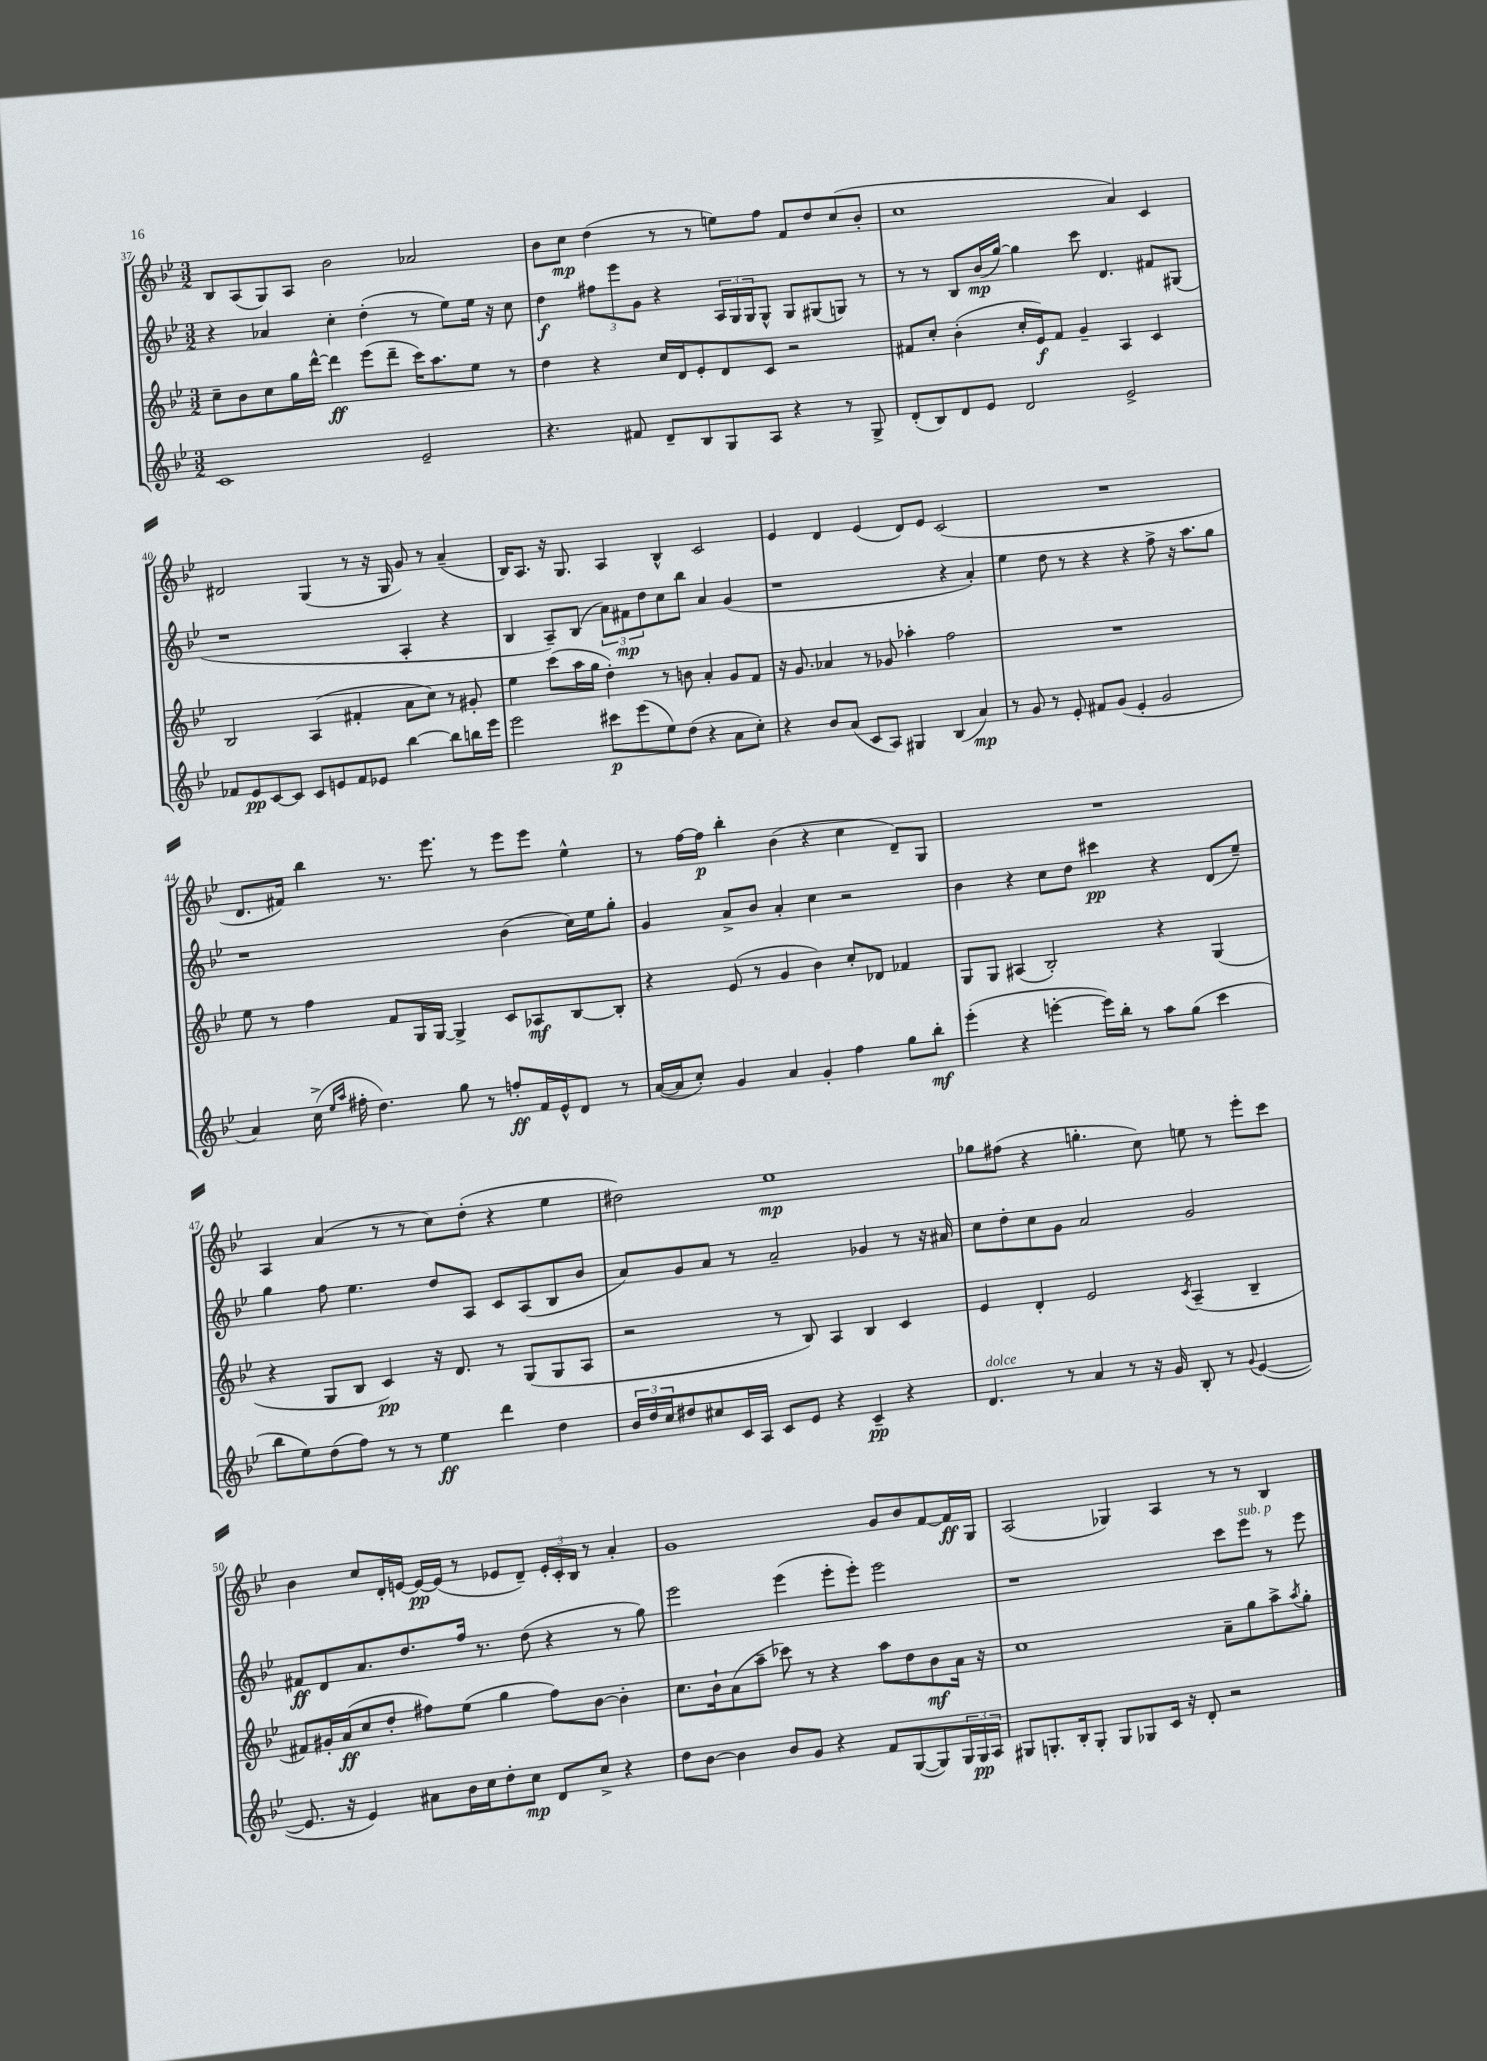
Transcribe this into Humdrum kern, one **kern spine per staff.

**kern	**dynam	**kern	**dynam	**kern	**dynam	**kern	**dynam
*part4	*part4	*part3	*part3	*part2	*part2	*part1	*part1
*staff4	*staff4	*staff3	*staff3	*staff2	*staff2	*staff1	*staff1
*clefG2	*	*clefG2	*	*clefG2	*	*clefG2	*
*k[b-e-]	*	*k[b-e-]	*	*k[b-e-]	*	*k[b-e-]	*
*M3/2	*	*M3/2	*	*M3/2	*	*M3/2	*
=37	=37	=37	=37	=37	=37	=37	=37
1c	.	8cc~\L	.	4r	.	8B-/L	.
.	.	8b-\	.	.	.	(8A/	.
.	.	8cc\	.	4a-X/	.	8G/)	.
.	.	16gg\L	.	.	.	8A/J	.
.	.	[16ddd^^\JJ	.	.	.	.	.
.	.	4ddd\]	ff	4cc'\	.	2b-\	.
.	.	(8eee-\L	.	(4dd'\	.	.	.
.	.	8ddd~\J	.	.	.	.	.
2e-~/	.	16ccc\KL)	.	8r	.	2a-X/	.
.	.	8.aa\	.	.	.	.	.
.	.	.	.	8ee-\L)	.	.	.
.	.	8ee-\J	.	16ee-\Jk	.	.	.
.	.	.	.	16r	.	.	.
.	.	8r	.	8cc\	.	.	.
=38	=38	=38	=38	=38	=38	=38	=38
4.r	.	4dd\	.	4dd\	f	8b-\L	.
.	.	.	.	.	.	8cc\J	mp
.	.	4r	.	12ff#X\L	.	(4dd\	.
.	.	.	.	12eee-\	.	.	.
8f#X/	.	.	.	.	.	.	.
.	.	.	.	12g\J	.	.	.
8d~/L	.	16cc/LL	.	4r	.	8r	.
.	.	16d/J	.	.	.	.	.
8B-/	.	8e-'/	.	.	.	8r	.
8G/	.	8d/	.	24A/LL	.	8een\L)	.
.	.	.	.	24G/	.	.	.
.	.	.	.	24G/J	.	.	.
8A/J	.	8c/J	.	8G^^/J	.	8ff\J	.
4r	.	2r	.	8G/L	.	8f/L	.
.	.	.	.	(8G#X/	.	8dd/	.
8r	.	.	.	8Gn/J)	.	(8cc/	.
8G^/	.	.	.	8r	.	8b-'/J	.
=39	=39	=39	=39	=39	=39	=39	=39
(8d'/L	.	8f#X/L	.	8r	.	1cc	.
8B-/)	.	8cc'/J	.	8r	.	.	.
8d/	.	(4b-'\	.	8B-/L	.	.	.
8e-/J	.	.	.	(16b-/L	mp	.	.
.	.	.	.	[16gg/JJ)	.	.	.
2d/	.	16cc'/LL	.	4gg\]	.	.	.
.	.	16e-/J)	f	.	.	.	.
.	.	8f#/J	.	.	.	.	.
.	.	4g~/	.	8ccc\	.	.	.
.	.	.	.	4.d/	.	.	.
2e-^/	.	4A/	.	.	.	4a/)	.
.	.	4c/	.	8f#X/L	.	4c/	.
.	.	.	.	(8G#X/J	.	.	.
!!LO:LB:g=z
=40	=40	=40	=40	=40	=40	=40	=40
8f-X/L	.	2B-/	.	1r	.	2d#X/	.
8e-/	pp	.	.	.	.	.	.
[8c/	.	.	.	.	.	.	.
8c/J]	.	.	.	.	.	.	.
8c/L	.	(4A/	.	.	.	(4G/	.
8en/	.	.	.	.	.	.	.
8f-/	.	4f#X'/	.	.	.	8r	.
8e-X/J	.	.	.	.	.	16r	.
.	.	.	.	.	.	16G/	.
[4bb-\	.	8a\L	.	4A'/	.	8g/)	.
.	.	8cc\J)	.	.	.	8r	.
8bb-\L]	.	8r	.	4r	.	(4a~/	.
16bbn\L	.	8g#X'/	.	.	.	.	.
16eee-\JJ	.	.	.	.	.	.	.
=41	=41	=41	=41	=41	=41	=41	=41
2eee-\	.	4ee-\	.	4B-/	.	16B-/KL)	.
.	.	.	.	.	.	8.A/J	.
.	.	(8ccc\L	.	8A~/L)	.	16r	.
.	.	.	.	.	.	8.G/	.
.	.	16aa\L	.	(8B-/J	.	.	.
.	.	16gg\JJ	.	.	.	.	.
8ccc#X\L	p	4dd'\)	.	12a\L)	.	4A/	.
.	.	.	.	12f#X\	mp	.	.
(8eee-\	.	.	.	.	.	.	.
.	.	.	.	12dd\	.	.	.
8ee-\)	.	8r	.	8cc\	.	4B-^^/	.
(8dd\J	.	8bn\	.	8bb-\J	.	.	.
4r	.	4a'/	.	4a/	.	2c/	.
8a\L	.	8g/L	.	(4g/	.	.	.
8cc'\J)	.	8f/J	.	.	.	.	.
=42	=42	=42	=42	=42	=42	=42	=42
4r	.	16r	.	1r	.	4e-/	.
.	.	8.g/	.	.	.	.	.
8b-/L	.	4a-X/	.	.	.	4d/	.
(8a/J	.	.	.	.	.	.	.
8c/L	.	8r	.	.	.	(4e-/	.
8A/J)	.	8g-X/	.	.	.	.	.
4G#X/	.	4aa-X'\	.	.	.	8d/L)	.
.	.	.	.	.	.	8e-/J	.
(4B-/	.	2ff\	.	4r	.	(2c/	.
4a/)	mp	.	.	4a'/)	.	.	.
=43	=43	=43	=43	=43	=43	=43	=43
8r	.	1.r	.	4ee-\	.	1.r	.
8g/	.	.	.	.	.	.	.
8r	.	.	.	8dd\	.	.	.
8e-'/	.	.	.	8r	.	.	.
8f#X/L	.	.	.	4r	.	.	.
(8g/J	.	.	.	.	.	.	.
4e-'/	.	.	.	4r	.	.	.
2g/	.	.	.	8ff^\	.	.	.
.	.	.	.	16r	.	.	.
.	.	.	.	8.aa\L	.	.	.
.	.	.	.	8gg\J	.	.	.
!!LO:LB:g=z
=44	=44	=44	=44	=44	=44	=44	=44
4a/)	.	8ee-\	.	1r	.	8.d/L	.
.	.	8r	.	.	.	.	.
.	.	.	.	.	.	16f#X/Jk)	.
(16cc^\	.	4ff\	.	.	.	4bb-\	.
16qqee-/LL	.	.	.	.	.	.	.
16qqaa/JJ	.	.	.	.	.	.	.
16ff#X'\	.	.	.	.	.	.	.
4.dd\)	.	.	.	.	.	.	.
.	.	8f/L	.	.	.	8.r	.
.	.	16G/L	.	.	.	.	.
.	.	[16G/JJ	.	.	.	8.eee-\	.
8gg\	.	4G^/]	.	.	.	.	.
8r	.	.	.	.	.	8r	.
8ffn'/L	ff	8c/L	.	(4b-\	.	8eee-\L	.
16f/L	.	8A-X/	mf	.	.	8eee-\J	.
16e-^^/J	.	.	.	.	.	.	.
8d/J	.	[8B-/	.	16cc\LL)	.	4ee-^^\	.
.	.	.	.	16ee-\J	.	.	.
8r	.	8B-'/J]	.	8gg'\J	.	.	.
=45	=45	=45	=45	=45	=45	=45	=45
([16a/LL	.	4r	.	4g/	.	8r	.
16a/J]	.	.	.	.	.	.	.
8cc'/J)	.	.	.	.	.	[16ff\LL	.
.	.	.	.	.	.	16ff\JJ]	p
4g/	.	(8e-/	.	8a^/L	.	4bb-'\	.
.	.	8r	.	8b-/J	.	.	.
4a/	.	4g/	.	4a'/	.	(4b-\	.
4g'/	.	4b-\)	.	4cc\	.	4r	.
4ff\	.	8cc'/L	.	2r	.	4cc\	.
.	.	8d-X/J	.	.	.	.	.
8gg\L	.	4f-X/	.	.	.	8d~/L)	.
8bb-'\J	mf	.	.	.	.	8G/J	.
=46	=46	=46	=46	=46	=46	=46	=46
(4eee-'\	.	8G/L	.	4b-\	.	1.r	.
.	.	8G/J	.	.	.	.	.
4r	.	(4A#X/	.	4r	.	.	.
[4eeen'\	.	2B-'/)	.	8cc\L	.	.	.
.	.	.	.	8dd\J	.	.	.
16eee\LL])	.	.	.	4ccc#X\	pp	.	.
16bb-'\JJ	.	.	.	.	.	.	.
8r	.	.	.	.	.	.	.
8aa\L	.	4r	.	4r	.	.	.
(8gg\J	.	.	.	.	.	.	.
4ccc\	.	(4G/	.	(8d/L	.	.	.
.	.	.	.	8ee-~/J)	.	.	.
!!LO:LB:g=z
=47	=47	=47	=47	=47	=47	=47	=47
8bb-\L	.	4r	.	4gg\	.	4A/	.
8ee-\)	.	.	.	.	.	.	.
(8dd\	.	8G/L	.	8ff\	.	(4a/	.
8ff\J)	.	8B-/J	.	4.ee-\	.	.	.
8r	.	4c/)	pp	.	.	8r	.
8r	.	.	.	.	.	8r	.
4ee-\	ff	16r	.	8dd/L	.	8cc\L)	.
.	.	8.d/	.	.	.	.	.
.	.	.	.	8A/J	.	(8dd'\J	.
4ddd\	.	8r	.	8c/L	.	4r	.
.	.	(8G/L	.	(8A/	.	.	.
4dd\	.	8G/	.	8B-/	.	4ee-\	.
.	.	8A/J	.	8b-/J	.	.	.
=48	=48	=48	=48	=48	=48	=48	=48
24b-/LL	.	2r	.	8a/L)	.	2dd#X\)	.
24dd/	.	.	.	.	.	.	.
24cc/J	.	.	.	.	.	.	.
8dd#X/	.	.	.	8g/	.	.	.
8cc#X/	.	.	.	8a/J	.	.	.
16c/L	.	.	.	8r	.	.	.
16A/JJ	.	.	.	.	.	.	.
8c/L	.	8r	.	2a~/	.	1ee-	mp
8e-/J	.	8B-/)	.	.	.	.	.
4r	.	4A/	.	.	.	.	.
4c~/	pp	4B-/	.	4g-X/	.	.	.
4r	.	4c/	.	8r	.	.	.
.	.	.	.	16r	.	.	.
.	.	.	.	16a#X/	.	.	.
=49	=49	=49	=49	=49	=49	=49	=49
!LO:TX:a:i:t=dolce	!	!	!	!	!	!	!
4.d/	.	4e-/	.	8cc\L	.	8gg-X\L	.
.	.	.	.	8dd'\	.	(8ff#X\J	.
.	.	4d'/	.	8cc\	.	4r	.
8r	.	.	.	8g\J	.	.	.
4a/	.	2e-/	.	2a/	.	4.ggn'\	.
8r	.	.	.	.	.	.	.
16r	.	.	.	.	.	8cc\)	.
16g/	.	.	.	.	.	.	.
.	.	8qc/	.	.	.	.	.
8B-'/	.	(4A~/	.	2g/	.	8een\	.
8r	.	.	.	.	.	8r	.
8qqg/	.	.	.	.	.	.	.
([4e-/	.	4B-~/	.	.	.	8eee-'\L	.
.	.	.	.	.	.	8ccc\J	.
!!LO:LB:g=z
=50	=50	=50	=50	=50	=50	=50	=50
8.e-/]	.	8f#X/L)	.	8f#X/L	ff	4b-\	.
.	.	16g#X'/L	.	8d/	.	.	.
16r	.	(16a/J	ff	.	.	.	.
4e-/)	.	8cc/	.	8.a/	.	8cc/L	.
.	.	8dd'/J	.	.	.	16d'/L	.
.	.	.	.	8.dd/	.	[16en/JJ	.
8a#X\L	.	8ff#X\L)	.	.	.	16e/LL_	pp
.	.	.	.	.	.	(16e/JJ]	.
16b-\L	.	(8ee-\J	.	16ff/Jk	.	8r	.
16cc\J	.	.	.	8.r	.	.	.
8dd'\	.	4gg\	.	.	.	8e-X/L	.
8cc\J	mp	.	.	(8dd\	.	8d~/J)	.
8d/L	.	8ff#\L)	.	4r	.	24e-'/LL	.
.	.	.	.	.	.	24c'/	.
.	.	.	.	.	.	24B-/JJ	.
8cc^/J	.	[8b-\J	.	.	.	8r	.
4r	.	4b-'\]	.	8r	.	4a'/	.
.	.	.	.	8gg\)	.	.	.
=51	=51	=51	=51	=51	=51	=51	=51
8dd\L	.	8.cc\L	.	2eee-\	.	1g	.
[8b-\J	.	.	.	.	.	.	.
.	.	16b-`\k	.	.	.	.	.
4b-\]	.	(8a\	.	.	.	.	.
.	.	8aa~\J	.	.	.	.	.
8b-/L	.	8ccc-X\)	.	(4eee-\	.	.	.
8g/J	.	8r	.	.	.	.	.
4r	.	4r	.	8eee-'\L	.	.	.
.	.	.	.	8eee-'\J)	.	.	.
8f/L	.	8aa\L	.	2eee-\	.	8g/L	.
([8G/	.	8dd\	.	.	.	8b-/	.
8G/])	.	8b-\	mf	.	.	[8f/	.
24G/L	.	16a\Jk	.	.	.	16f/L]	ff
24G/	pp	.	.	.	.	.	.
.	.	16r	.	.	.	16G/JJ	.
24A/JJ	.	.	.	.	.	.	.
=52	=52	=52	=52	=52	=52	=52	=52
8G#X/L	.	1cc	.	1r	.	(2A/	.
8.Gn'/	.	.	.	.	.	.	.
16B-'/k	.	.	.	.	.	.	.
8G'/J	.	.	.	.	.	.	.
8G/L	.	.	.	.	.	4G-X/)	.
8G-X/	.	.	.	.	.	.	.
16c/Jk	.	.	.	.	.	4A/	.
16r	.	.	.	.	.	.	.
8d'/	.	.	.	.	.	.	.
2r	.	8a~\L	.	8ccc\L	.	8r	.
!	!	!	!	!LO:TX:a:i:t=sub. p	!	!	!
.	.	8gg\	.	8eee-\J	.	8r	.
.	.	8aa^\	.	8r	.	4B-/	.
.	.	8qaa/	.	.	.	.	.
.	.	8gg'\J	.	8eee-\	.	.	.
==	==	==	==	==	==	==	==
*-	*-	*-	*-	*-	*-	*-	*-
